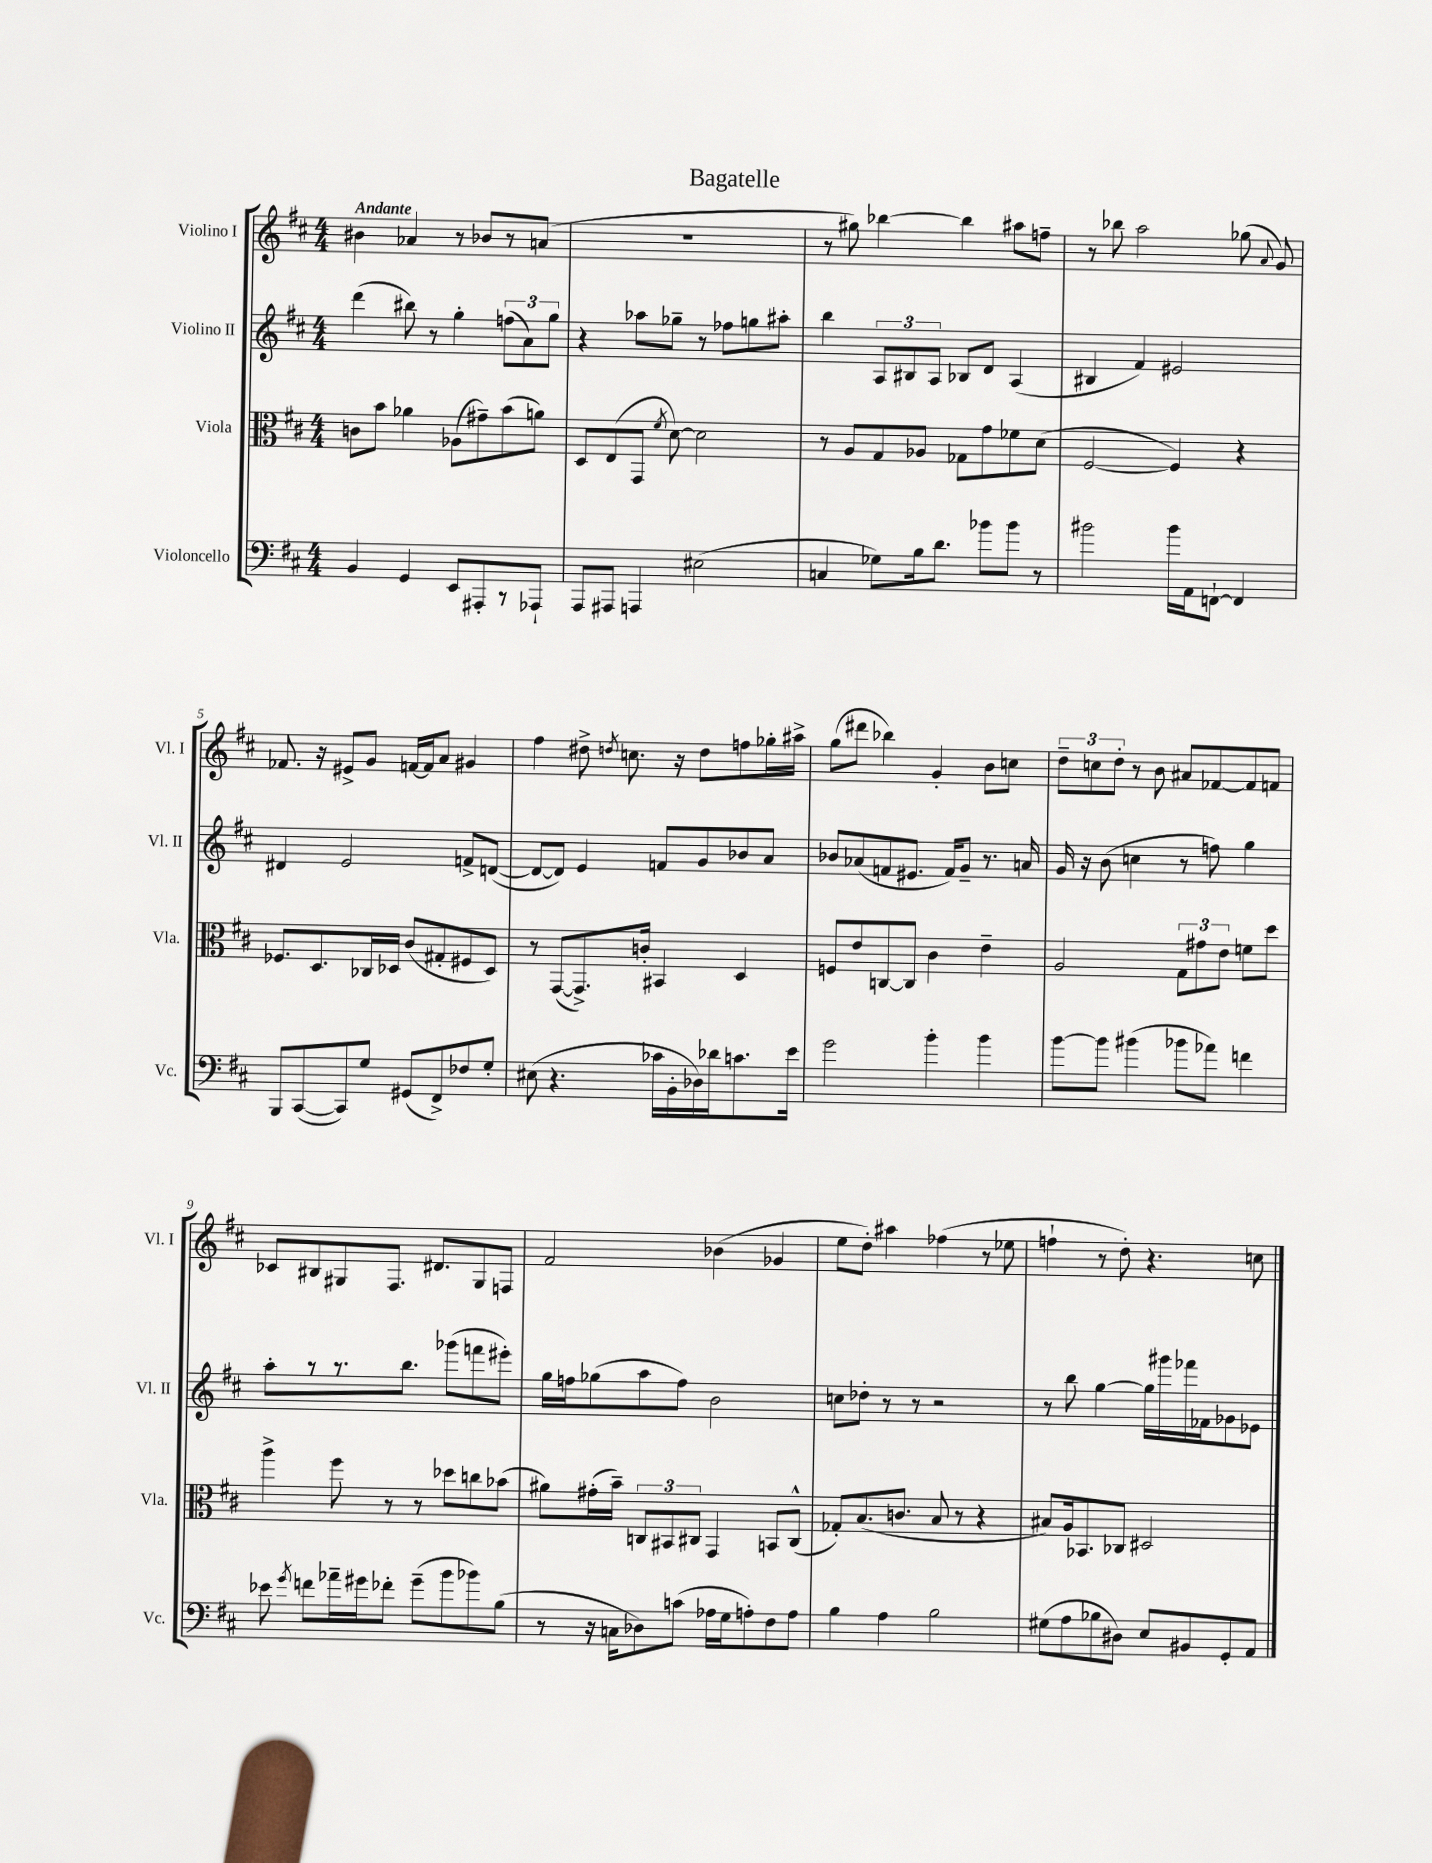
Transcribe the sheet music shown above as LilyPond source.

\header { title = "Bagatelle" }
<<
\new StaffGroup <<
\new Staff = "s0" \with { instrumentName = "Violino I" shortInstrumentName = "Vl. I" } {
    \clef treble \key d \major \numericTimeSignature \time 4/4 \tempo "Andante"
    \autoBeamOff bis'4 aes'4 r8 bes'8[ r8 a'8]( |
    R1 |
    r8 gis''8) bes''4~ bes''4 ais''8[ f''8]-- |
    r8 bes''8 a''2 ges''8( \appoggiatura { a'8 } g'8) |
    fes'8. r16 eis'8[-> g'8] f'16[~ f'16 a'8] gis'4 |
    fis''4 dis''8-> \acciaccatura { d''8 } c''8. r16 d''8[ f''8 ges''16-. ais''16]-> |
    g''8[( dis'''8] bes''4) g'4-. b'8[ c''8] |
    \tuplet 3/2 { d''8[-- c''8 d''8]-. } r8 b'8 ais'8[ fes'8~ fes'8 f'8] |
    ces'8[ bis8 gis8 fis8.] dis'8.[ gis8 f8] |
    fis'2 bes'4( ges'4 |
    e''8[ d''8]-.) ais''4 fes''4( r8 ees''8 |
    f''4-! r8 d''8-.) r4. c''8 \bar "|." |
}
\new Staff = "s1" \with { instrumentName = "Violino II" shortInstrumentName = "Vl. II" } {
    \clef treble \key d \major \numericTimeSignature \time 4/4
    \autoBeamOff d'''4( bis''8) r8 g''4-. \tuplet 3/2 { f''8[( a'8) g''8] } |
    r4 aes''8[ ges''8]-- r8 fes''8[ g''8 ais''8]-. |
    b''4 \tuplet 3/2 { a8[ bis8 a8] } bes8[ d'8] a4( |
    bis4 fis'4) eis'2 |
    dis'4 e'2 f'8[-> d'8]~( |
    d'8[~ d'8]) e'4 f'8[ g'8 bes'8 a'8] |
    bes'8[ aes'8( f'8 eis'8.] f'16[) g'8]-- r8. a'16 |
    g'16 r16 b'8( c''4 r8 f''8) g''4 |
    a''8[-. r8 r8. b''8.] ges'''8[( f'''8 eis'''8]-.) |
    g''16[ f''16 ges''8( a''8 f''8]) b'2 |
    c''8[ des''8]-. r8 r8 r2 |
    r8 b''8 g''4~ g''16[ gis'''16 fes'''16 fes'16 ges'8 ees'8] \bar "|." |
}
\new Staff = "s2" \with { instrumentName = "Viola" shortInstrumentName = "Vla." } {
    \clef alto \key d \major \numericTimeSignature \time 4/4
    \autoBeamOff c'8[ b'8] aes'4 aes8[( gis'8--) b'8( a'8]) |
    d8[ e8( g,8] \acciaccatura { fis'8 } d'8~) d'2 |
    r8 a8[ g8 aes8] ges8[ g'8 fes'8 d'8]( |
    fis2~ fis4) r4 |
    fes8.[ d8. ces16 des16] cis'8[( gis8-. fis8 des8]) |
    r8 g,8[~( g,8.->) c'16]-. bis,4 d4 |
    f8[ e'8 c8~ c8] cis'4 e'4-- |
    a2 \tuplet 3/2 { g8[ gis'8 e'8] } f'8[ d''8] |
    a''4-> fis''8 r8 r8 des''8[ c''8 bes'8]( |
    ais'8[) gis'16-.( b'16]--) \tuplet 3/2 { c8[ bis,8 cis8] } g,4 b,8[ cis8]-^( |
    ges8[-.) b8.( c'8.] b8 r8 r4 |
    bis8[) a16 bes,8. ces8] dis2 \bar "|." |
}
\new Staff = "s3" \with { instrumentName = "Violoncello" shortInstrumentName = "Vc." } {
    \clef bass \key d \major \numericTimeSignature \time 4/4
    \autoBeamOff b,4 g,4 e,8[ ais,,8-. r8 aes,,8]-! |
    a,,8[ ais,,8] a,,4 eis2( |
    c4 ges8[) b16 d'8.] bes'8[ bes'8] r8 |
    bis'2 bis'16[ a,16 f,8]~-! f,4 |
    b,,8[ cis,8~( cis,8) g8] gis,8[( fis,8->) fes8 g8]-. |
    eis8( r4. ces'16[ b,16-. des16) des'16 c'8. e'16] |
    g'2 b'4-. b'4 |
    b'8[~ b'8] bis'4( bes'8[ aes'8]) f'4 |
    ees'8 \acciaccatura { g'8 } f'8[ aes'16-- gis'16 fes'8]-. gis'8[--( b'8 bes'8) b8]( |
    r8 r16 c16[ des8) c'8]( aes16[ g16 a8-.) fis8 a8] |
    b4 a4 b2 |
    gis8[( a8 bes8 dis8]) e8[ bis,8 g,8-. a,8] \bar "|." |
}
>>
>>
